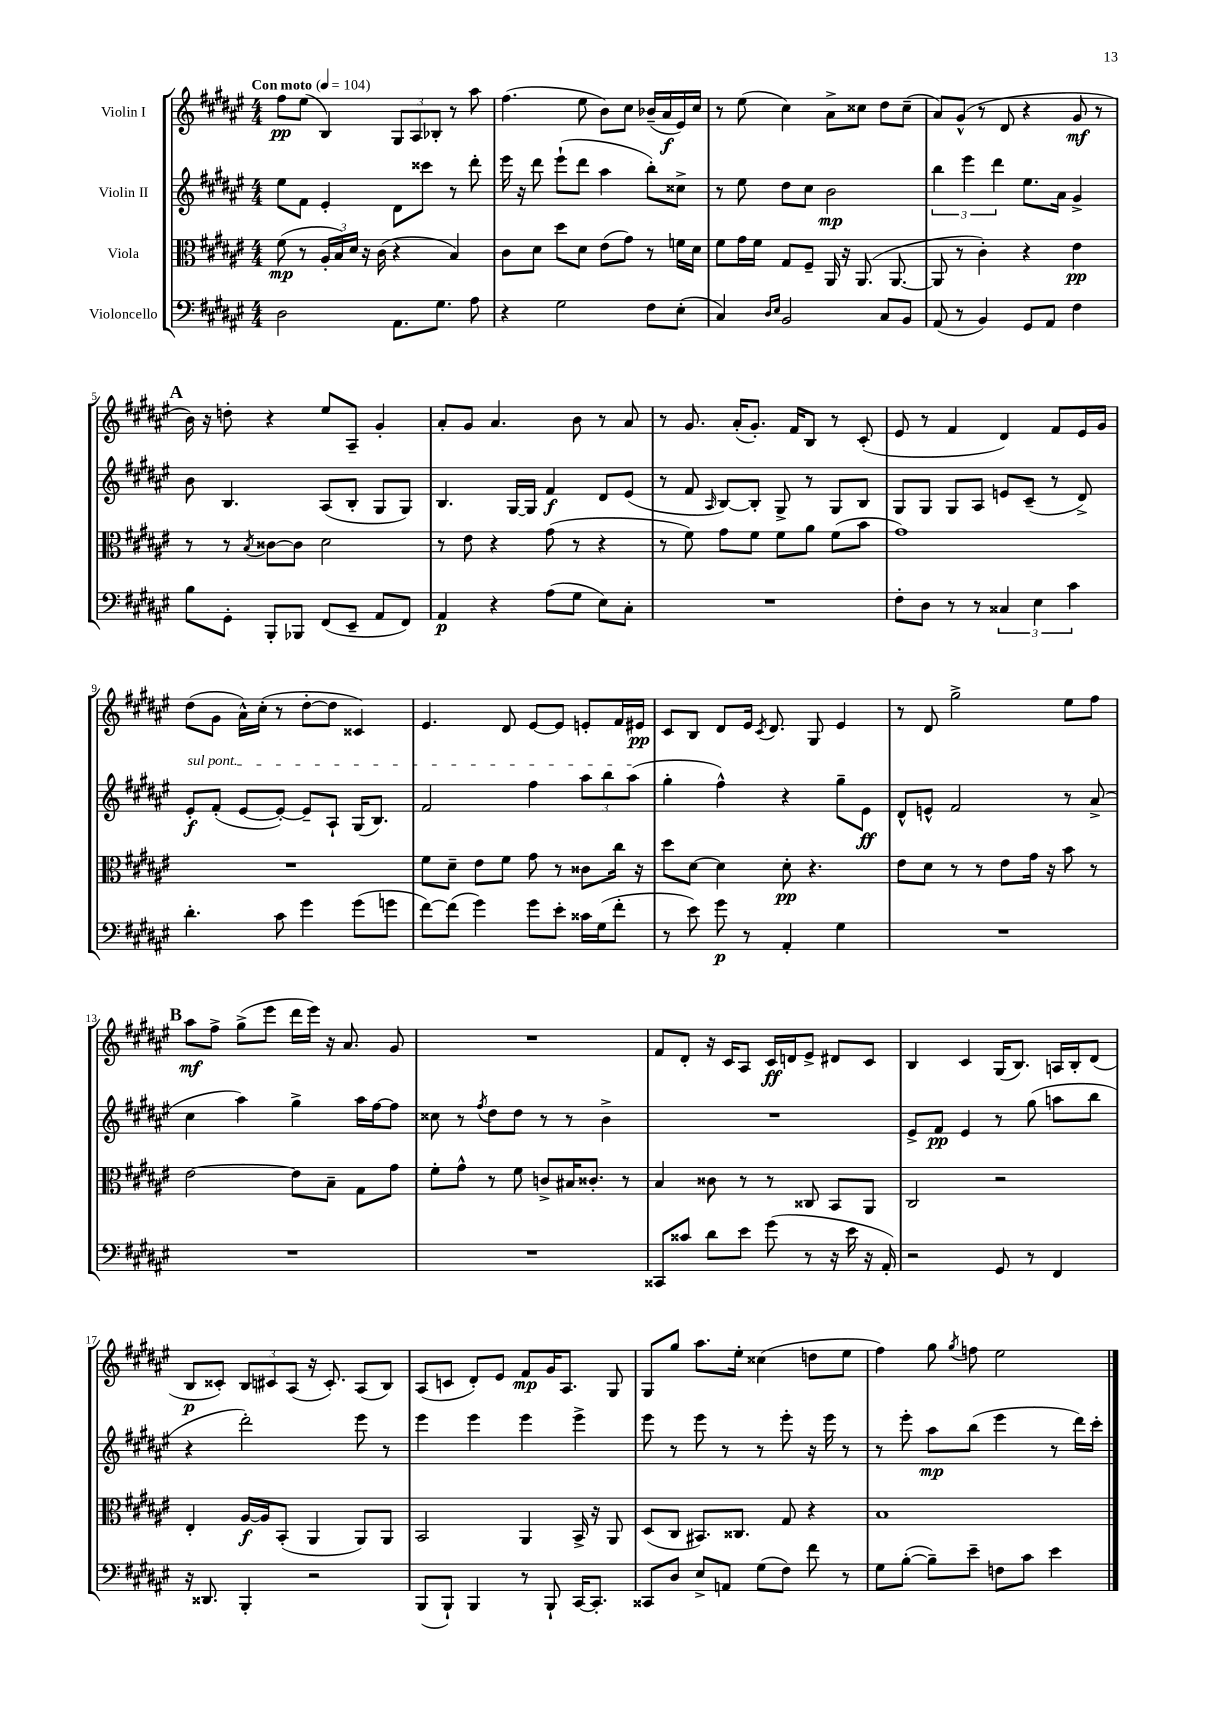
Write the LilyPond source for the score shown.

<<
\new StaffGroup <<
\new Staff = "s0" \with { instrumentName = "Violin I" } {
    \clef treble \key fis \major \numericTimeSignature \time 4/4 \tempo "Con moto" 4 = 104
    \autoBeamOff fis''8[\pp eis''8]( b4) \tuplet 3/2 { gis8[ ais8 bes8]-. } r8 ais''8 |
    fis''4.( eis''8 b'8[) cis''8] bes'16[--( ais'16\f eis'16) cis''16] |
    r8 eis''8( cis''4) ais'8[-> cisis''8] dis''8[ cisis''8]--( |
    ais'8[) gis'8]-^( r8 dis'8 r4 gis'8\mf r8 |
    \mark \markup { \bold "A" } b'16) r16 d''8-. r4 eis''8[ ais8]-- gis'4-. |
    ais'8[-. gis'8] ais'4. b'8 r8 ais'8 |
    r8 gis'8. ais'16[-.( gis'8.]-.) fis'16[ b8] r8 cis'8-.( |
    eis'8 r8 fis'4 dis'4) fis'8[ eis'16 gis'16] |
    dis''8[( gis'8] ais'16[-^) cis''16]-.( r8 dis''8[~-. dis''8] cisis'4) |
    eis'4. dis'8 eis'8[~ eis'8] e'8[-. fis'16 eis'16]\pp |
    cis'8[ b8] dis'8[ eis'16] \acciaccatura { cis'8 } dis'8. gis8 eis'4 |
    r8 dis'8 gis''2-> eis''8[ fis''8] |
    \mark \markup { \bold "B" } ais''8[\mf fis''8]-> gis''8[->( eis'''8] dis'''16[ eis'''16]) r16 ais'8. gis'8 |
    R1 |
    fis'8[ dis'8]-. r16 cis'16[ ais8] cis'16[\ff d'16 eis'8]-> dis'8[ cis'8] |
    b4 cis'4 gis16[( b8.]) a16[ b16-. dis'8]( |
    b8[\p cisis'8]-.) \tuplet 3/2 { b8[ cis'8 ais8]( } r16 cis'8.-.) ais8[( b8]) |
    ais8[( c'8] dis'8[-.) eis'8] fis'8[\mp gis'16 ais8.] gis8 |
    gis8[ gis''8] ais''8.[ eis''16]-. cisis''4( d''8[ eis''8] |
    fis''4) gis''8 \acciaccatura { gis''8 } f''8 eis''2 \bar "|." |
}
\new Staff = "s1" \with { instrumentName = "Violin II" } {
    \clef treble \key fis \major \numericTimeSignature \time 4/4
    \autoBeamOff eis''8[ fis'8] eis'4-. dis'8[ cisis'''8] r8 dis'''8-. |
    eis'''16 r16 dis'''8 eis'''8[-!( dis'''8] ais''4 b''8[-.) cisis''8]-> |
    r8 eis''8 dis''8[ cis''8] b'2\mp |
    \tuplet 3/2 { b''4 eis'''4 dis'''4 } eis''8.[ ais'16] gis'4-> |
    \mark \markup { \bold "A" } b'8 b4. ais8[( b8]-. gis8[ gis8]) |
    b4. gis16[~ gis16] fis'4\f dis'8[ eis'8]( |
    r8 fis'8 \grace { ais16 } b8[~) b8]-. gis8-> r8 gis8[ b8] |
    gis8[ gis8] gis8[ ais8] e'8[ cis'8]--( r8 dis'8->) |
    \once \override TextSpanner.bound-details.left.text = \markup { \italic "sul pont." } eis'8[-.\f\startTextSpan fis'8]-.( eis'8[~ eis'8]~-.) eis'8[-- ais8]-! gis16[( b8.]) |
    fis'2 fis''4 \tuplet 3/2 { ais''8[ b''8 ais''8]\stopTextSpan( } |
    gis''4-. fis''4-^) r4 gis''8[-- eis'8]\ff |
    dis'8[-^ e'8]-^ fis'2 r8 ais'8->( |
    \mark \markup { \bold "B" } cis''4 ais''4) gis''4-> ais''16[ fis''16~ fis''8] |
    cisis''8 r8 \acciaccatura { fis''8 } dis''8[ dis''8] r8 r8 b'4-> |
    R1 |
    eis'8[-> fis'8]\pp eis'4 r8 gis''8( a''8[ b''8] |
    r4 dis'''2-.) eis'''8 r8 |
    eis'''4 eis'''4 eis'''4 eis'''4-> |
    eis'''8 r8 eis'''8 r8 r8 eis'''8-. r16 eis'''16 r8 |
    r8 eis'''8-. ais''8[\mp b''8]( eis'''4 r8 dis'''16[) cis'''16]-. \bar "|." |
}
\new Staff = "s2" \with { instrumentName = "Viola" } {
    \clef alto \key fis \major \numericTimeSignature \time 4/4
    \autoBeamOff fis'8\mp( r8 \tuplet 3/2 { ais16[-. b16) dis'16] } r16 cis'16( r4 b4) |
    cis'8[ dis'8] dis''8[ dis'8] eis'8[( gis'8]) r8 f'16[ dis'16] |
    fis'8[ gis'16 fis'16] gis8[ fis8]-- ais,16 r16 ais,8.( ais,8.~ |
    ais,8 r8 cis'4-.) r4 eis'4\pp |
    \mark \markup { \bold "A" } r8 r8 \acciaccatura { b8 } cisis'8[~ cisis'8] dis'2 |
    r8 eis'8 r4 gis'8( r8 r4 |
    r8 fis'8) gis'8[ fis'8] fis'8[ ais'8] fis'8[( b'8] |
    gis'1) |
    R1 |
    fis'8[ dis'8]-- eis'8[ fis'8] gis'8 r8 cisis'8[ cis''16] r16 |
    dis''8[ dis'8]~ dis'4 dis'8-.\pp r4. |
    eis'8[ dis'8] r8 r8 eis'8[ gis'16] r16 b'8 r8 |
    \mark \markup { \bold "B" } eis'2~ eis'8[ b8]-- gis8[ gis'8] |
    fis'8[-. gis'8]-^ r8 fis'8 c'8[-> bis16 cisis'8.]-. r8 |
    b4 cisis'8 r8 r8 cisis8 b,8[ ais,8] |
    cis2 r2 |
    eis4-. ais16[~\f ais16 b,8]-.( ais,4 ais,8[) ais,8] |
    b,2 ais,4 b,16-> r16 ais,8 |
    dis8[( cis8] bis,8.[) cisis8.] gis8 r4 |
    b1 \bar "|." |
}
\new Staff = "s3" \with { instrumentName = "Violoncello" } {
    \clef bass \key fis \major \numericTimeSignature \time 4/4
    \autoBeamOff dis2 ais,8.[ gis8.] ais8 |
    r4 gis2 fis8[ eis8]-.( |
    cis4) \grace { dis16[ eis16] } b,2 cis8[ b,8] |
    ais,8( r8 b,4) gis,8[ ais,8] fis4 |
    \mark \markup { \bold "A" } b8[ gis,8]-. b,,8[-. bes,,8] fis,8[( eis,8]-- ais,8[ fis,8]) |
    ais,4\p r4 ais8[( gis8] eis8[) cis8]-. |
    R1 |
    fis8[-. dis8] r8 r8 \tuplet 3/2 { cisis4 eis4 cis'4 } |
    dis'4.-. cis'8 gis'4 gis'8[( g'8] |
    fis'8[~) fis'8]( gis'4) gis'8[ eis'8]-. cisis'16[ gis16( fis'8]-. |
    r8 eis'8) gis'8\p r8 ais,4-. gis4 |
    R1 |
    \mark \markup { \bold "B" } R1 |
    R1 |
    cisis,8[ cisis'8] dis'8[ eis'8] gis'8( r8 r16 eis'16 r16 ais,16-.) |
    r2 gis,8 r8 fis,4 |
    r16 disis,8. b,,4-. r2 |
    b,,8[( b,,8]-!) b,,4 r8 b,,8-! cis,16[~ cis,8.]-. |
    cisis,8[ dis8] eis8[-> a,8] gis8[( fis8]) fis'8 r8 |
    gis8[ b8]~-.( b8[--) eis'8]-- f8[ cis'8] eis'4 \bar "|." |
}
>>
>>
